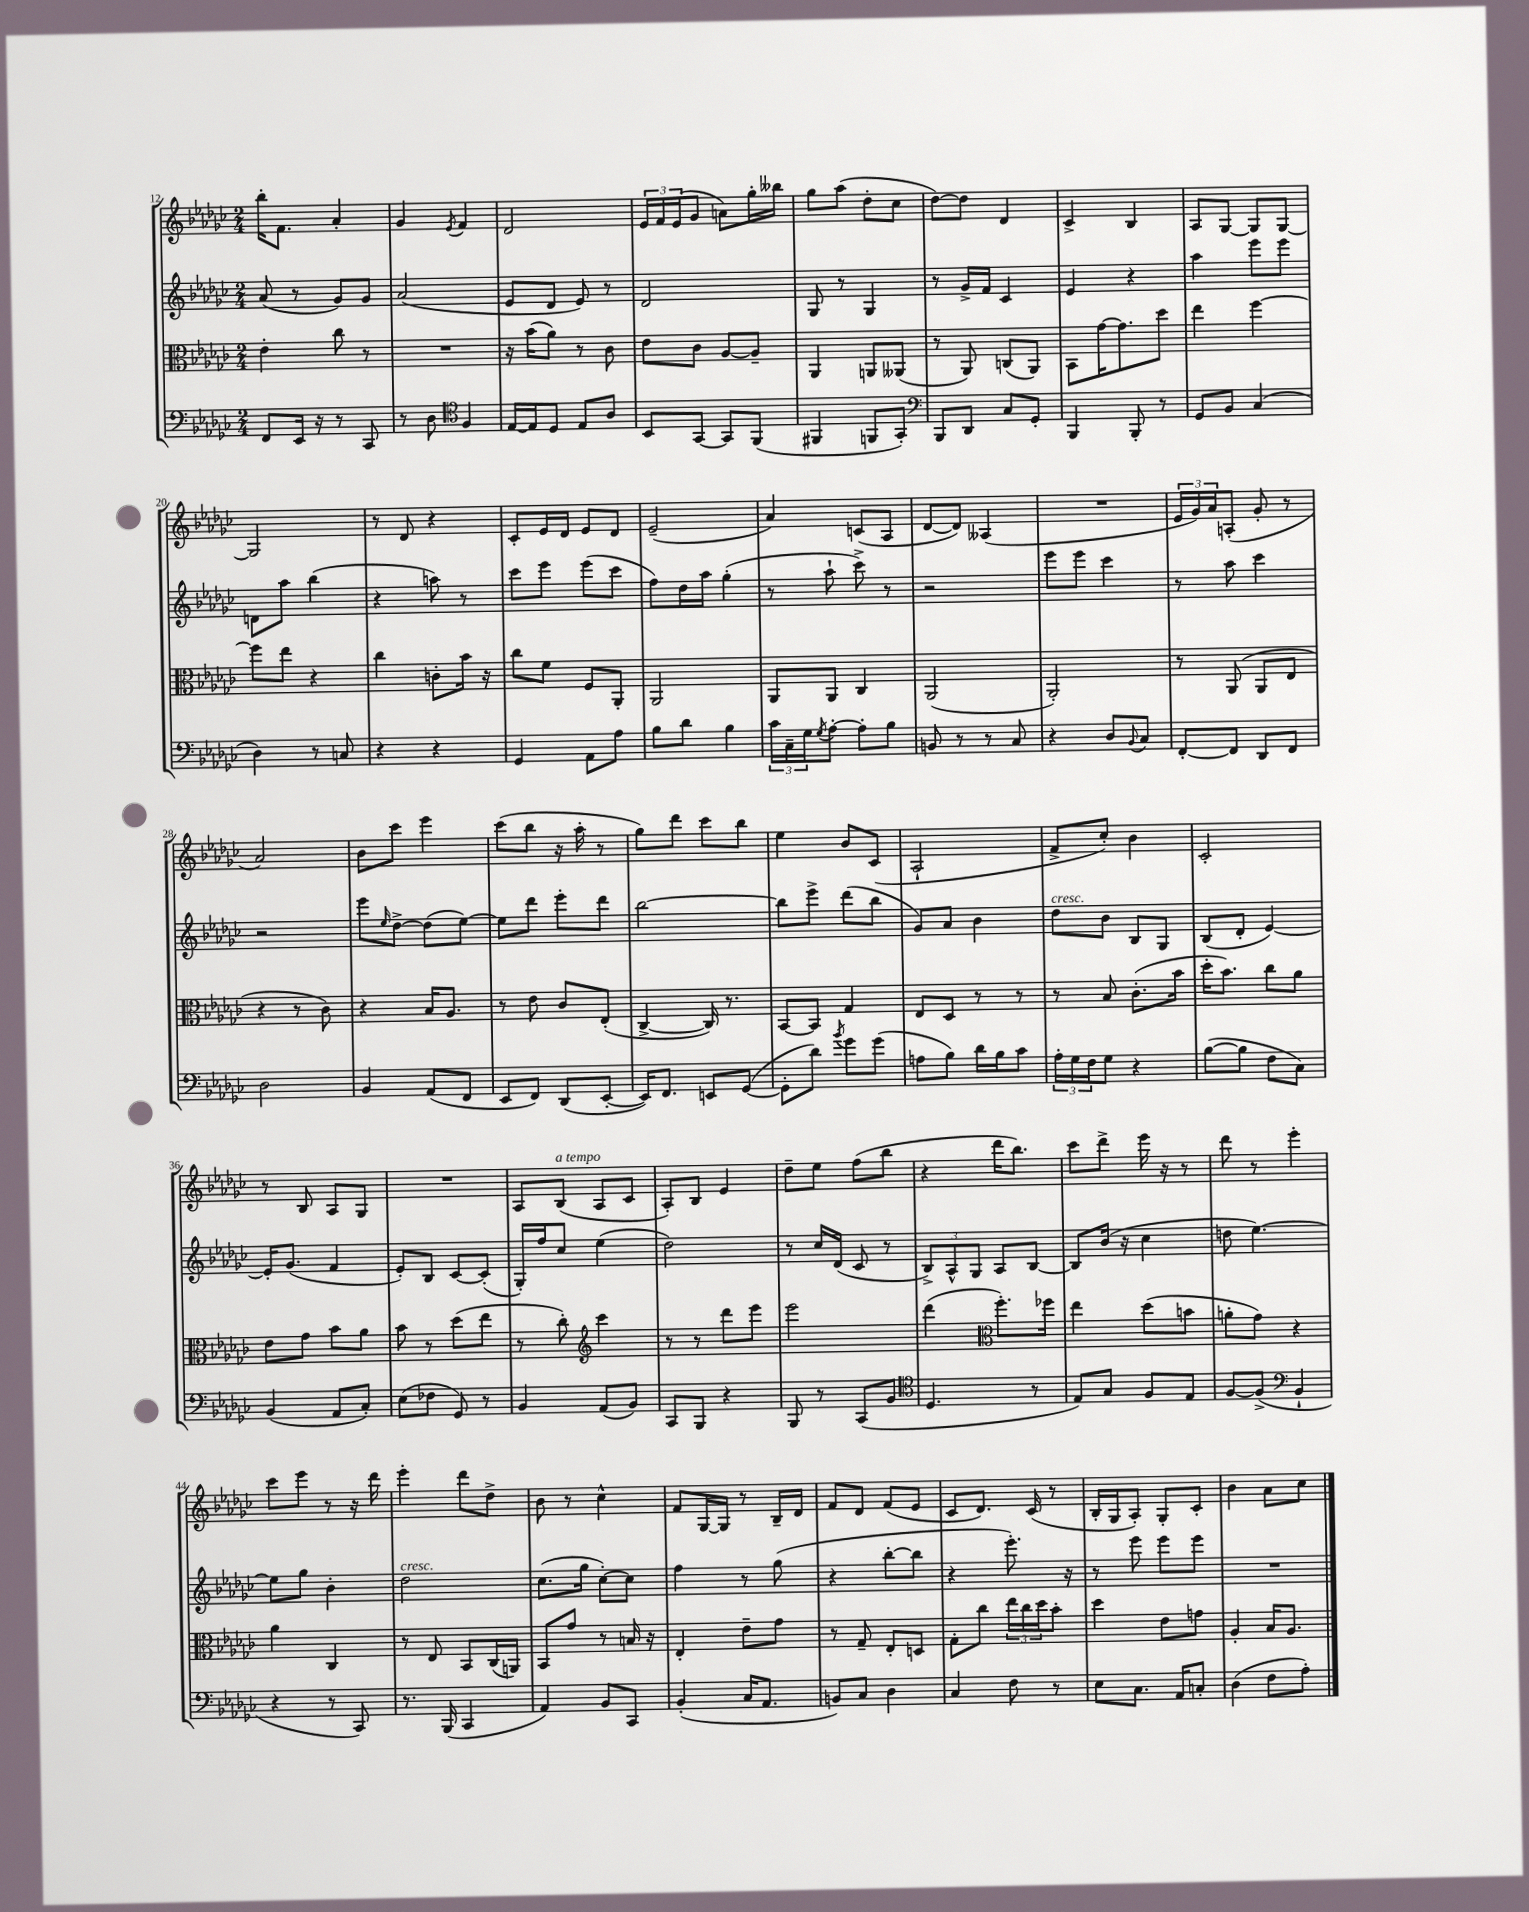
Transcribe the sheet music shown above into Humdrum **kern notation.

**kern	**kern	**kern	**kern
*staff4	*staff3	*staff2	*staff1
*clefF4	*clefC3	*clefG2	*clefG2
*k[b-e-a-d-g-c-]	*k[b-e-a-d-g-c-]	*k[b-e-a-d-g-c-]	*k[b-e-a-d-g-c-]
*M2/4	*M2/4	*M2/4	*M2/4
8FF/L	4e-'\	(8a-/	16bb-'\LK
.	.	.	8.f\J
16EE-/Jk	.	8r	.
16r	.	.	.
8r	8cc-\	8g-/L)	4a-'/
8CC-/	8r	8g-/J	.
=	=	=	=
8r	2r	(2a-/	4g-/
8D-\	.	.	.
*clefC4	*	*	*
.	.	.	8qe-/
4F/	.	.	4f/
=	=	=	=
[16E-/LL	16r	8e-/L	2d-/
16E-/]J	(16b-\LK	.	.
8D-/J	8a-\J)	8d-/J	.
8E-/L	8r	8e-/)	.
8A-/J	8c-\	8r	.
=	=	=	=
8BB-/L	8e-\L	2d-/	24e-/LL
.	.	.	24f/
.	.	.	(24e-/J
[8GG-/J	8c-\J	.	8g-/J
8GG-/]L	[8A-/L	.	8a\L)
(8FF/J	8A-~/]J	.	16gg-'\L
.	.	.	16bb--\JJ
=	=	=	=
4FF#/	4AA-/	8G-/	8gg-\L
.	.	8r	(8aa-\J
8FF/L	8AA/L	4G-/	8dd-'\L
8GG-'/J)	(8AA--/J	.	8cc-\J
=	=	=	=
*clefF4	*	*	*
8BBB-/L	8r	8r	[8dd-\L)
8DD-/J	8AA-/)	16g-^/LL	8dd-\]J
.	.	16f/JJ	.
8C-/L	(8C/L	4c-/	4d-/
8GG-'/J	8AA-/J)	.	.
=	=	=	=
4BBB-/	8BB-\L	4e-/	4c-^/
.	[16g-\K	.	.
.	8.g-\]	.	.
8BBB-'/	.	4r	4B-/
8r	8dd-\J	.	.
=	=	=	=
8GG-/L	4ee-\	4aa-\	8A-/L
8BB-/J	.	.	[8G-/J
(4C-/	[4ff\	8eee-\L	8G-/]L
.	.	8eee-\J	[8G-/J
=	=	=	=
4D-\)	8ff\]L	8d\L	2G-/]
.	8ee-\J	8aa-\J	.
8r	4r	(4bb-\	.
8C/	.	.	.
=	=	=	=
4r	4cc-\	4r	8r
.	.	.	8d-/
4r	8c'\L	8aa\)	4r
.	16b-\Jk	8r	.
.	16r	.	.
=	=	=	=
4GG-/	8cc-\L	8ccc-\L	8c-'/L
.	8f\J	8eee-\J	16e-/L
.	.	.	16d-/JJ
8AA-\L	8F/L	(8eee-\L	8e-/L
8A-\J	8AA-'/J	8ccc-\J	8d-/J
=	=	=	=
8B-\L	2AA-/	8ff\L)	(2e-~/
8d-\J	.	16dd-\L	.
.	.	16aa-\JJ	.
4B-\	.	(4gg-'\	.
=	=	=	=
24c-\LL	8AA-/L	8r	4a-/)
24C-~\	.	.	.
24G-\J	.	.	.
8qG-/	.	.	.
[8A-'\J	8AA-/J	8aa-`\	.
8A-'\]L	4C-/	8ccc-^\)	(8c/L
8B-\J	.	8r	8A-/J
=	=	=	=
8BB/	(2AA-/	2r	[8d-/L
8r	.	.	8d-/]J)
8r	.	.	(4A--/
8C-/	.	.	.
=	=	=	=
4r	2AA-'/)	8eee-\L	2r
.	.	8eee-\J	.
8D-/L	.	4ccc-\	.
8qqBB-/	.	.	.
8C-/J	.	.	.
=	=	=	=
[8FF'/L	8r	8r	24e-/LL
.	.	.	24g-/)
.	.	.	24a-/J
8FF/]J	(8AA-/	8aa-\	(8A'/J
8DD-/L	8AA-/L	4ccc-\	8g-'/
8FF/J	8E-/J	.	8r
=	=	=	=
2D-\	4r	2r	2a-/)
.	8r	.	.
.	8c-\)	.	.
=	=	=	=
4BB-/	4r	8eee-\L	8b-\L
.	.	16qqee-/	.
.	.	[8dd-^\J	8ccc-\J
(8AA-/L	16B-/LK	(8dd-\]L	4eee-\
.	8.A-/J	.	.
8FF/J	.	[8ee-\J)	.
=	=	=	=
8EE-/L	8r	8ee-\]L	(8ccc-\L
8FF/J)	8e-\	8ddd-\J	8bb-\J
(8DD-/L	8c-/L	8eee-'\L	16r
.	.	.	16aa-'\
[8EE-'/J	(8E-'/J	8ddd-\J	8r
=	=	=	=
16EE-/]LK)	[4C-^/	[2bb-\	8gg-\L)
8.FF/J	.	.	.
.	.	.	8ddd-\J
8EE/L	16C-/])	.	8ccc-\L
.	8.r	.	.
([8GG-/J	.	.	8bb-\J
=	=	=	=
8GG-'\]L	[8BB-/L	8bb-\]L	4ee-\
8d-\J)	8BB-/]J	8eee-^\J	.
8qb-/	.	.	.
8g-\L	4G-/	(8ddd-\L	8b-/L
(8g-\J	.	8bb-\J	(8c-/J
=	=	=	=
8A\L	8E-/L	8g-/L)	2A-`/
8B-\J)	8D-/J	8a-/J	.
16d-\LL	8r	4b-\	.
16B-\J	.	.	.
8c-\J	8r	.	.
=	=	=	=
24A-'\LL	8r	8dd-\L	8f^/L
24G-\	.	.	.
24F\J	.	.	.
8G-\J	8B-/	8b-\J	8cc-'/J)
4r	(8.c-'\L	8B-/L	4b-\
.	.	8G-/J	.
.	16b-\Jk	.	.
=	=	=	=
([8B-\L	16dd-'\LK	(8B-/L	2c-'/
.	8.b-\J)	.	.
8B-\]J	.	8d-'/J	.
8F\L	8cc-\L	[4e-/)	.
8C-\J)	8a-\J	.	.
=	=	=	=
(4BB-/	8e-\L	16e-'/]LK	8r
.	.	(8.g-/J	.
.	8g-\J	.	8B-/
8AA-/L	8b-\L	4f/	8A-/L
8C-'/J)	8a-\J	.	8G-/J
=	=	=	=
(8E-\L	8b-\	8e-'/L)	2r
8F-\J	8r	8B-/J	.
8GG-/)	(8dd-\L	[8c-/L	.
8r	8ee-\J	(8c-'/]J	.
=	=	=	=
4BB-/	8r	16G-'/LL)	8A-/L
.	.	16ff/J	.
.	8cc-'\)	8cc-/J	(8B-/J
*	*clefG2	*	*
(8AA-/L	4ccc-\	(4ee-\	8A-/L
8BB-/J)	.	.	8c-/J
=	=	=	=
8CC-/L	8r	2dd-\)	8A-'/L)
8BBB-/J	8r	.	8B-/J
4r	8ddd-\L	.	4e-/
.	8eee-\J	.	.
=	=	=	=
8BBB-/	2eee-\	8r	8dd-~\L
8r	.	16cc-/LL	8ee-\J
.	.	(16d-/JJ	.
(8CC-/L	.	8c-/	(8ff\L
8BB-/J	.	8r	8bb-\J
=	=	=	=
*clefC4	*	*	*
4.D-/	(4ddd-\	12B-^/L)	4r
.	.	12A-^^/	.
.	.	12G-/J	.
*	*clefC3	*	*
.	8.ff'\L)	8A-/L	16ddd-\LK
.	.	.	8.bb-\J)
8r	.	[8B-/J	.
.	16ff-\Jk	.	.
=	=	=	=
8E-/L)	4ee-\	8B-/]L	8ccc-\L
8G-/J	.	(16b-/Jk	8ddd-^\J
.	.	16r	.
8F/L	(8dd-\L	4cc-\	16eee-\
.	.	.	16r
8E-/J	8b\J	.	8r
=	=	=	=
[8F/L	8a'\L	8dd\	8ddd-\
(8F^/]J	8g-\J)	[4.ee-\)	8r
*clefF4	*	*	*
4BB-`/	4r	.	4eee-'\
=	=	=	=
4r	4a-\	8ee-\]L	8ccc-\L
.	.	8gg-\J	8eee-\J
8r	4C-/	4b-'\	8r
8CC-/)	.	.	16r
.	.	.	16ddd-\
=	=	=	=
8.r	8r	2dd-\	4eee-'\
.	8E-/	.	.
(16BBB-/	.	.	.
4CC-/	8BB-/L	.	8ddd-\L
.	(16C-/L	.	8dd-^\J
.	16AA/JJ)	.	.
=	=	=	=
4AA-/)	8BB-/L	(8.cc-\L	8b-\
.	8g-/J	.	8r
.	.	16gg-\Jk	.
8BB-/L	8r	[8cc-'\L)	4cc-^^\
8CC-/J	16B/	8cc-\]J	.
.	16r	.	.
=	=	=	=
(4BB-'/	4E-'/	4ff\	8f/L
.	.	.	[16G-/L
.	.	.	16G-/]JJ
16C-/LK	8e-~\L	8r	8r
8.AA-/J	.	.	.
.	8g-\J	(8gg-\	16B-~/LL
.	.	.	16d-/JJ
=	=	=	=
8BB/L)	8r	4r	8f/L
8C-/J	8G-~/	.	8d-/J
4D-\	8E-'/L	[8bb-'\L	(8f/L
.	8D/J	8bb-\]J	8e-/J
=	=	=	=
4C-/	8G-'\L	4r	8c-/L
.	8cc-\J	.	8.d-/J)
8F\	24ee-\LL	8.eee-'\)	.
.	24cc-\	.	.
.	.	.	(16c-/
.	24dd-\J	.	.
8r	8b-'\J	.	8r
.	.	16r	.
=	=	=	=
8E-\L	4dd-\	8r	16B-'/LL
.	.	.	16G-/J
8.C-\J	.	8eee-\	8A-'/J)
.	8e-\L	8eee-\L	8G-'/L
16AA-/LK	.	.	.
8C'/J	8g\J	8eee-\J	8c-'/J
=	=	=	=
(4D-\	4A-'/	2r	4b-\
8F\L	16B-/LK	.	8a-\L
.	8.A-/J	.	.
8A-'\J)	.	.	8cc-\J
==	==	==	==
*-	*-	*-	*-
